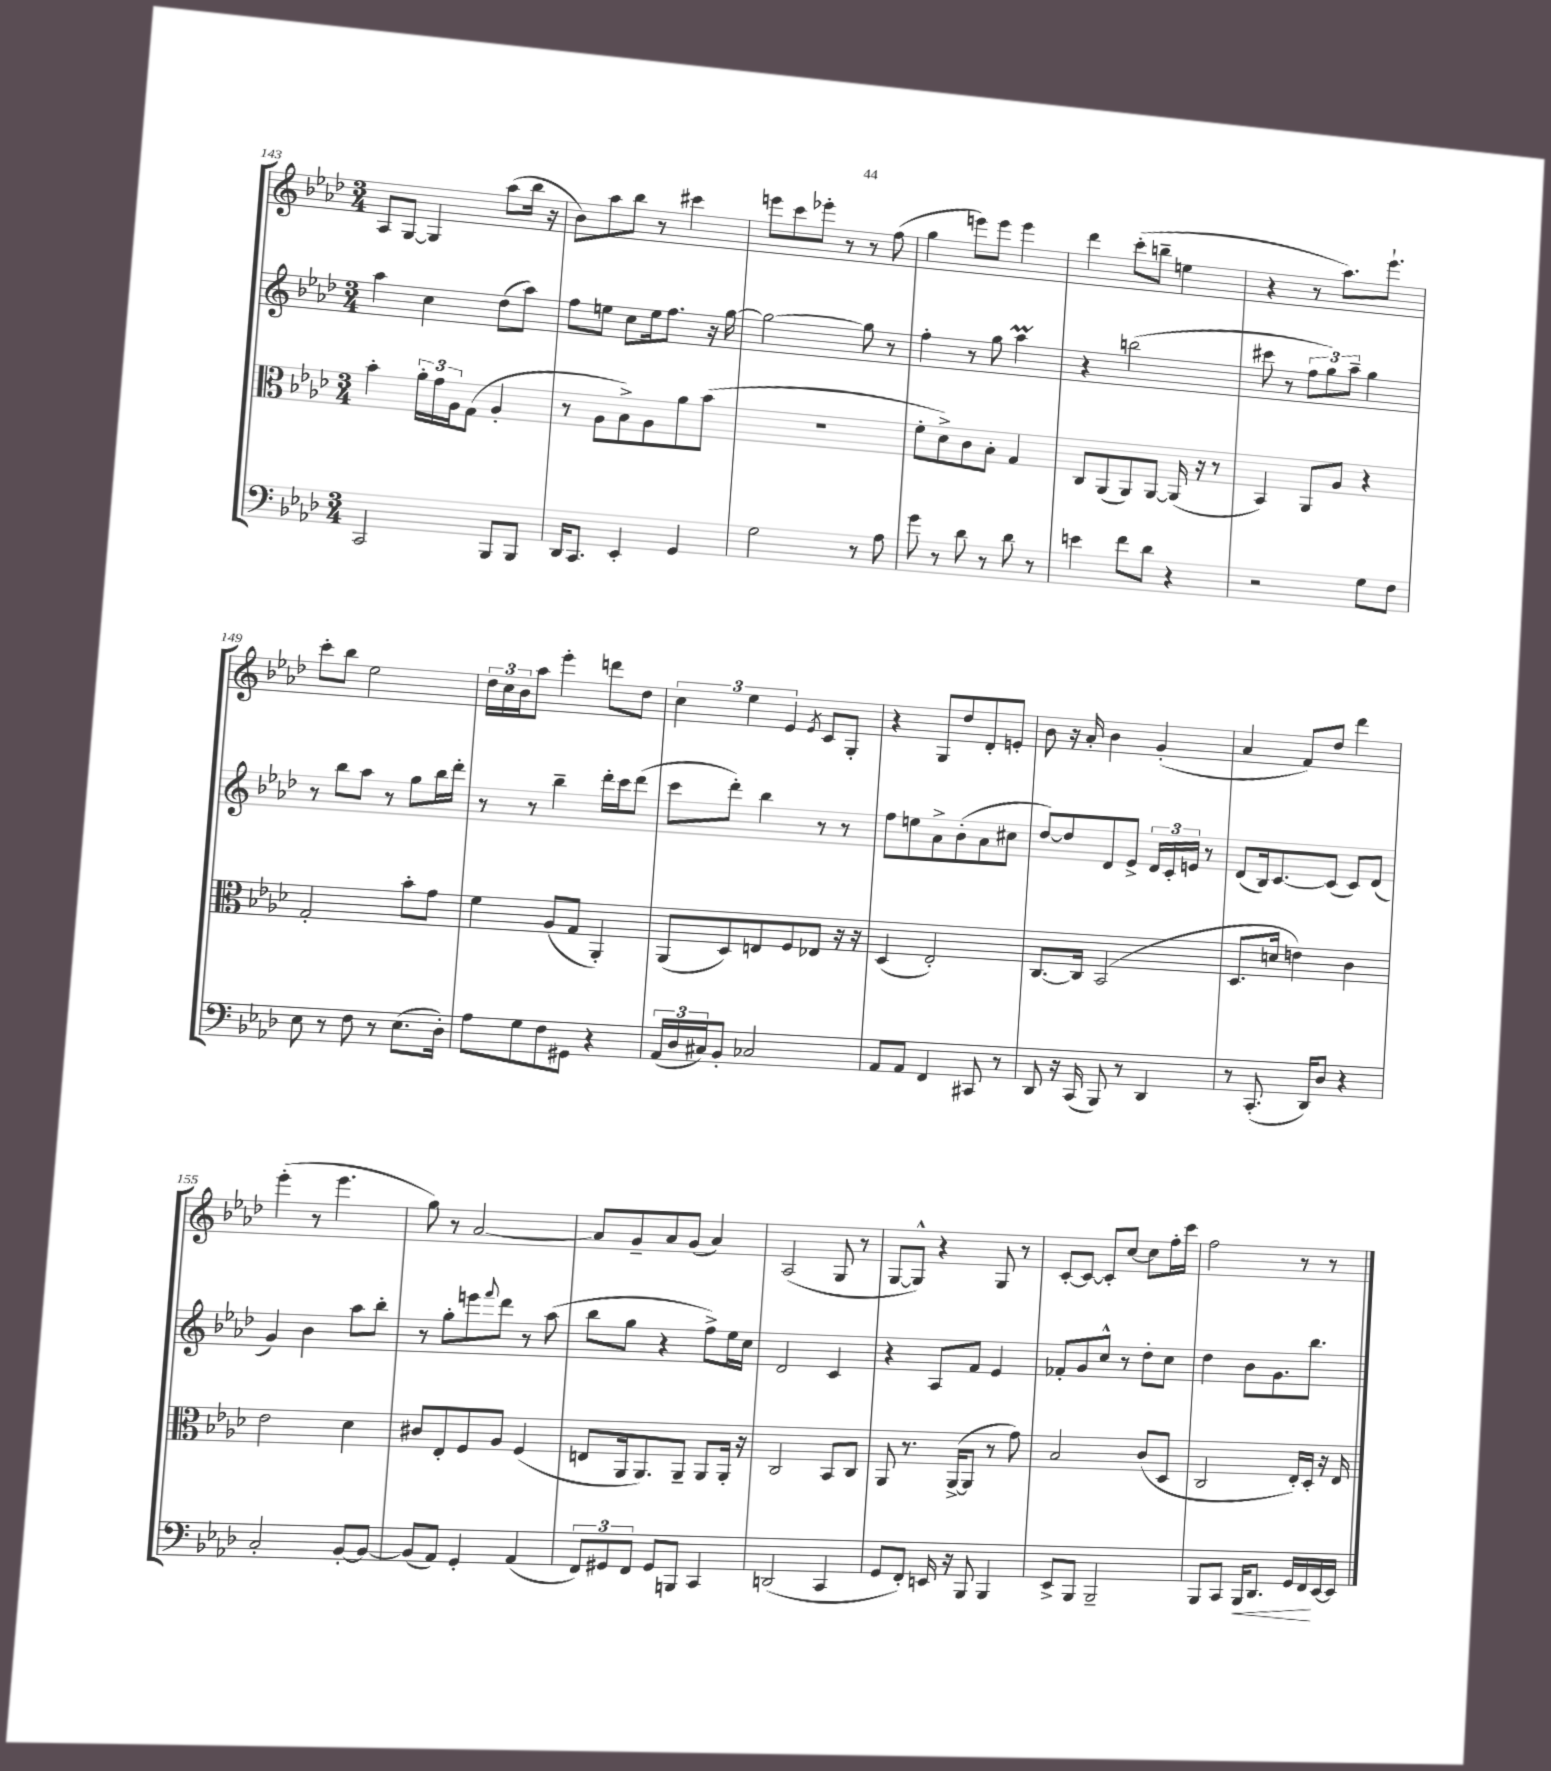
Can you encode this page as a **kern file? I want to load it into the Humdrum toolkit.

**kern	**dynam	**kern	**kern	**kern
*part4	*part4	*part3	*part2	*part1
*staff4	*staff4	*staff3	*staff2	*staff1
*clefF4	*	*clefC3	*clefG2	*clefG2
*k[b-e-a-d-]	*	*k[b-e-a-d-]	*k[b-e-a-d-]	*k[b-e-a-d-]
*M3/4	*	*M3/4	*M3/4	*M3/4
=143	=143	=143	=143	=143
2CC/	.	4b-'\	4aa-\	8A-/L
.	.	.	.	[8G/J
.	.	24a-'\LL	4cc\	4G/]
.	.	24g\	.	.
.	.	24A-\J	.	.
.	.	(8G\J	.	.
8BBB-/L	.	4A-'/	(8dd-\L	(8aa-\L
8BBB-/J	.	.	8aa-\J)	16bb-\Jk
.	.	.	.	16r
=144	=144	=144	=144	=144
16DD-/KL	.	8r	8ff\L	8b-\L)
8.CC/J	.	.	.	.
.	.	8A-\L	8een\J	8aa-\
4EE-'/	.	8B-^\)	8cc\L	8bb-\J
.	.	8A-\	16ee\k	8r
.	.	.	8.ff\J	.
4GG/	.	8a-\	.	4ccc#X\
.	.	(8b-\J	16r	.
.	.	.	[16gg\	.
=145	=145	=145	=145	=145
2G\	.	2.r	2gg\_	8eeen\L
.	.	.	.	8ccc\
.	.	.	.	8eee-X'\J
.	.	.	.	8r
8r	.	.	8gg\]	8r
8A-\	.	.	8r	(8ff\
=146	=146	=146	=146	=146
8g\	.	8f'\L	4ff'\	4gg\
8r	.	8d-^\)	.	.
8d-\	.	8c\	8r	8eeen\L)
8r	.	8B-'\J	8gg\	8eee\J
8d-\	.	4G/	4aa-M\	4eee\
8r	.	.	.	.
=147	=147	=147	=147	=147
4en\	.	8C/L	4r	4ddd-\
.	.	(8AA-/	.	.
8f\L	.	8AA-/)	(2bbn\	(8ccc'\L
8d-\J	.	[8AA-/J	.	8bbn~\J
4r	.	(16AA-/]	.	4een\
.	.	16r	.	.
.	.	8r	.	.
=148	=148	=148	=148	=148
2r	.	4BB-/)	8ccc#X\	4r
.	.	.	8r	.
.	.	8AA-/L	12ff\L	8r
.	.	.	12gg\)	.
.	.	8A-/J	.	8.aa-\L)
.	.	.	12aa-~\J	.
8G\L	.	4r	4gg\	.
.	.	.	.	8.eee-`\J
8F\J	.	.	.	.
!!LO:LB:g=z
=149	=149	=149	=149	=149
8E-\	.	2G'/	8r	8ccc'\L
8r	.	.	8bb-\L	8bb-\J
8F\	.	.	8aa-\J	2ee-\
8r	.	.	8r	.
(8.E-\L	.	8b-'\L	8gg\L	.
.	.	8g\J	16bb-\L	.
16D-'\Jk)	.	.	16ddd-'\JJ	.
=150	=150	=150	=150	=150
8A-\L	.	4f\	8r	24dd-\LL
.	.	.	.	24cc\
.	.	.	.	24b-\J
8G\	.	.	8r	8aa-\J
8F\	.	(8A-/L	4bb-~\	4eee-'\
8GG#X\J	.	8G/J	.	.
4r	.	4AA-'/)	16ddd-'\LL	8dddn\L
.	.	.	16ccc\J	.
.	.	.	(8ddd-\J	8dd-\J
=151	=151	=151	=151	=151
(24AA-/LL	.	(8AA-/L	8ccc\L	6cc\
24D-/	.	.	.	.
24C#X/J)	.	.	.	.
8BB-'/J	.	8D-/)	8ddd-'\J)	.
.	.	.	.	6ee-\
2C-X/	.	8En/	4bb-\	.
.	.	.	.	6e-/
.	.	8F/	.	.
.	.	.	.	8qe-/
.	.	8E-X/J	8r	8c/L
.	.	16r	8r	8G'/J
.	.	16r	.	.
=152	=152	=152	=152	=152
8AA-/L	.	(4D-/	8ff\L	4r
8AA-/J	.	.	8een\	.
4FF/	.	2E-'/)	8a-^\	8G/L
.	.	.	(8b-'\	8dd-/
8CC#X/	.	.	8a-\	8d-'/
8r	.	.	8cc#X\J	8en'/J
=153	=153	=153	=153	=153
8DD-/	.	[8.C/L	[8dd-/L)	8b-\
16r	.	.	8dd-/]	16r
(16CC/	.	16C/Jk]	.	16a-'/
8BBB-/)	.	(2BB-/	8d-/	4b-\
8r	.	.	8e-^/J	.
4DD-/	.	.	24d-/LL	(4g'/
.	.	.	24c'/	.
.	.	.	24en/JJ	.
.	.	.	8r	.
=154	=154	=154	=154	=154
8r	.	8.D-/L	(8d-/L	4a-/
(8.CC'/	.	.	16B-/k)	.
.	.	16dn/Jk	[8.c/	.
.	.	4en\)	.	8f/L)
16DD-/KL)	.	.	.	.
8D-/J	.	.	(8c/J]	8dd-/J
4r	.	4c\	8c/L)	4ddd-\
.	.	.	(8d-/J	.
!!LO:LB:g=z
=155	=155	=155	=155	=155
2C'/	.	2e-\	4g/)	(4eee-'\
.	.	.	4b-\	8r
.	.	.	.	4.eee-\
[8BB-'/L	.	4d-\	8aa-\L	.
8BB-/J_	.	.	8bb-'\J	.
=156	=156	=156	=156	=156
(8BB-/L]	.	8c#X/L	8r	8gg\)
8AA-/J)	.	8E-'/	8gg'\L	8r
4GG'/	.	8F/	8eeen\	[2a-/
.	.	.	8qqfff/	.
.	.	8A-/J	8ddd-\J	.
(4AA-/	.	(4F/	8r	.
.	.	.	(8aa-\	.
=157	=157	=157	=157	=157
12FF/L)	.	8En/L	8bb-\L	8a-/L]
12GG#X/	.	.	.	.
.	.	16AA-/k	8gg\J	8g~/
12FF/J	.	.	.	.
.	.	8.AA-/)	.	.
8GG#/L	.	.	4r	8a-/
8BBBn/J	.	8AA-~/J	.	(8g/J
4CC/	.	8AA-/L	8ff^\L)	4a-/)
.	.	16AA-'/Jk	16ee-\L	.
.	.	16r	16cc\JJ	.
=158	=158	=158	=158	=158
(2DDn/	.	2C/	2d-/	(2A-/
4CC/	.	8BB-/L	4c/	8G/
.	.	8C/J	.	8r
=159	=159	=159	=159	=159
8GG/L	.	8AA-/	4r	[8G/L
8FF'/J)	.	8.r	.	8G^^/J])
16EEn/	.	.	8A-/L	4r
16r	.	([16AA-^/KL	.	.
8BBB-/	.	8AA-/J]	8f/J	.
4BBB-/	.	8r	4e-/	8G/
.	.	8g\)	.	8r
=160	=160	=160	=160	=160
8EE-^/L	.	2B-/	8f-X'/L	[8c'/L
8BBB-/J	.	.	8g/	8c/J_
2BBB-~/	.	.	8cc^^/J	8c'/L]
.	.	.	8r	[8cc/J
.	.	(8c/L	8dd-'\L	8cc\L]
.	.	8D-/J	8cc\J	16ff'\L
.	.	.	.	16ccc\JJ
=161	=161	=161	=161	=161
8BBB-/L	.	2C/	4dd-\	2ff\
8CC/J	.	.	.	.
!	!LO:HP:b	!	!	!
16BBB-/KL	<	.	8b-\L	.
8.DD-/J	.	.	.	.
.	.	.	8.g\	.
16GG/LL	.	16E-'/LL)	.	8r
16FF/	.	16D-'/JJ	8.bb-\J	.
[16EE-/	[	16r	.	8r
16EE-/JJ]	.	16E-/	.	.
==	==	==	==	==
*-	*-	*-	*-	*-
